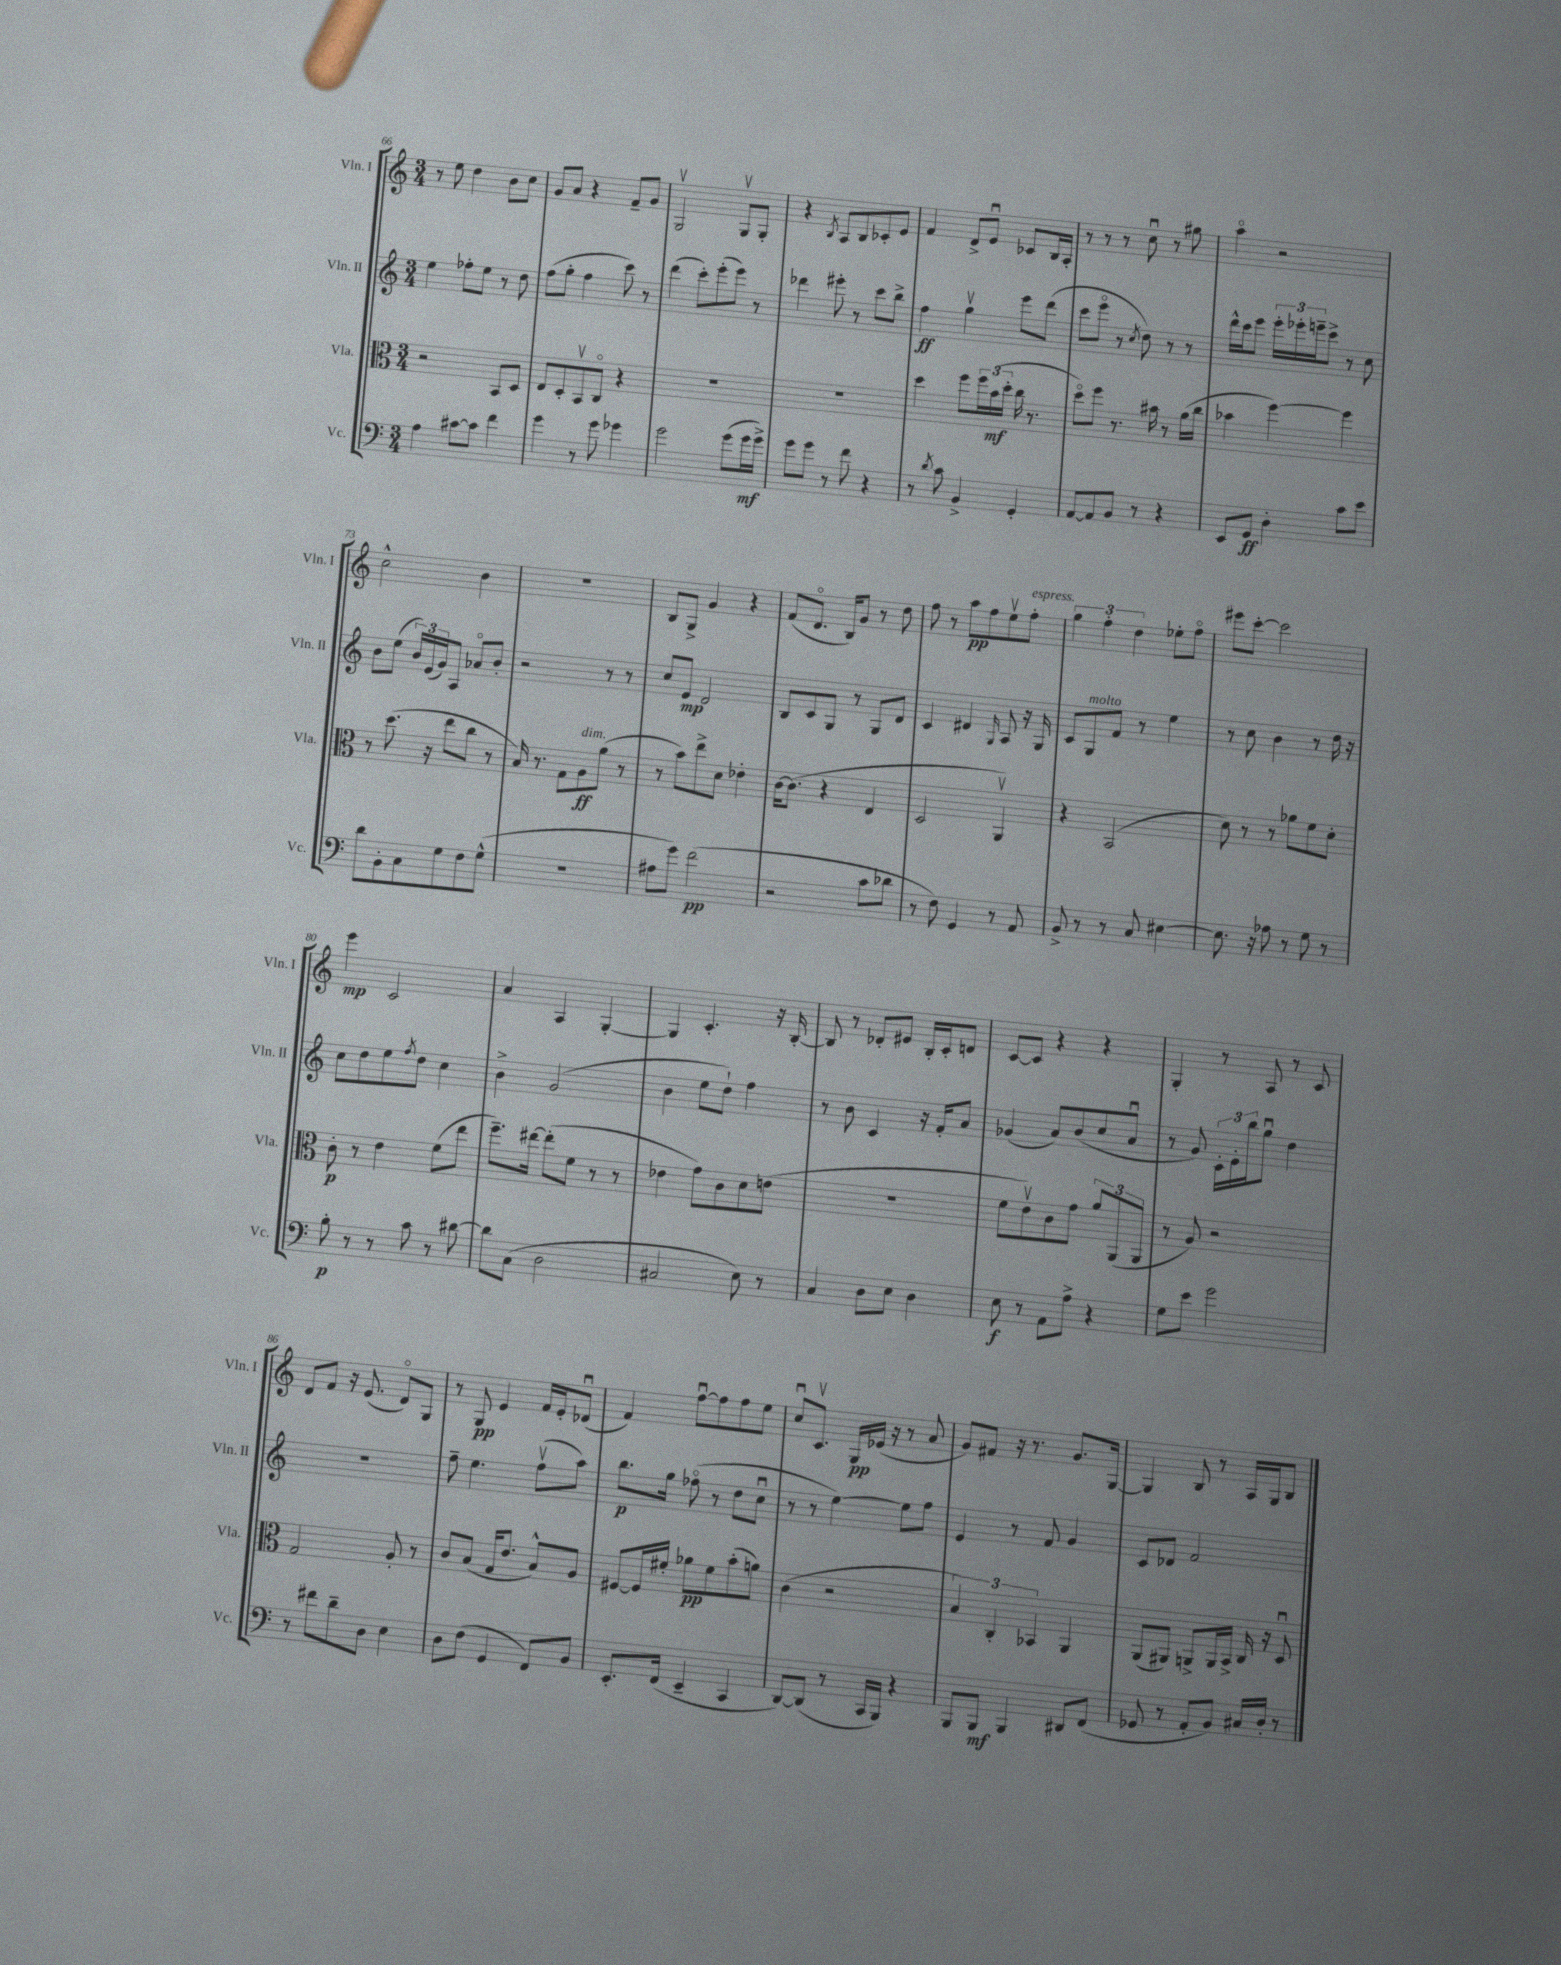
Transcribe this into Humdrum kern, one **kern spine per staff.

**kern	**kern	**kern	**kern
*staff4	*staff3	*staff2	*staff1
*clefF4	*clefC3	*clefG2	*clefG2
*k[]	*k[]	*k[]	*k[]
*M3/4	*M3/4	*M3/4	*M3/4
4A\	2r	4ee\	8r
.	.	.	8ee\
[8c#\L	.	8ff-'\L	4dd\
8c#\]J	.	8ee\J	.
4f\	8BB/L	8r	8b\L
.	8D/J	8dd\	8cc\J
=	=	=	=
4g\	8E/L	(8ff\L	8g/L
.	8D'/	8gg'\J	8a/J
8r	8BBv/	4ff\	4r
8g\	8Co/J	.	.
4g-\	4r	8ccc\)	8f~/L
.	.	8r	8g/J
=	=	=	=
2g\	2.r	(4ddd\	2Gv/
.	.	8ccc'\L)	.
.	.	(8eee'\	.
(8g\L	.	8eee\J)	8Gv/L
16g\L	.	8r	8G'/J
16g^\JJ)	.	.	.
=	=	=	=
8g\L	2.r	4ddd-\	4r
8g\J	.	.	.
.	.	.	8qB/
8r	.	8eee#'\	8A/L
8f\	.	8r	8B/
4r	.	8ccc\L	8c-'/
.	.	8bb^\J	8e/J
=	=	=	=
8r	4dd\	4ff\	4f/
8qd/	.	.	.
8c\	.	.	.
4BB^/	8ff\L	4ggv\	8d^/L
.	24ff\L	.	8eu/J
.	(24b\	.	.
.	24dd'\JJ	.	.
4GG'/	16cc\	8eee\L	8c-/L
.	8.r	.	.
.	.	(8ddd\J	16B/L
.	.	.	16A'/JJ
=	=	=	=
[8AA/L	8ddo\L)	8ccc\L	8r
8AA/]	8ff\J	8eeeo\J	8r
8BB/J	8.r	8r	8r
.	.	8qcc/	.
8r	.	8dd\)	8ccu\
.	16b#\	.	.
4r	8r	8r	8r
.	(16a\LL	8r	8gg#\
.	16cc\JJ	.	.
=	=	=	=
8EE/L	4b-\	16ddd^^\LL	4aao\
.	.	16ccc\J	.
8GG/J	.	8eee\J	.
4D'\	[4ff\)	24eee'\LL	2r
.	.	24eee-'\	.
.	.	24eee~\J	.
.	.	8ccc^\J	.
8c\L	4ff\]	8r	.
8e\J	.	8cc\	.
=	=	=	=
8d\L	8r	8b\L	2cc^^\
8BB'\	(8.dd\	(8ee\J	.
8C\	.	24b/LL)	.
.	.	(24e/	.
.	16r	.	.
.	.	24g/J)	.
8G\	8ee\L	8A/J	.
8F\	8cc\J	8a-o/L	4b\
(8G^^\J	8r	8b'/J	.
=	=	=	=
2.r	16B/)	2r	2.r
.	8.r	.	.
.	8G\L	.	.
.	8A\	.	.
.	(8a\J	8r	.
.	8r	8r	.
=	=	=	=
8A#\L	8r	8cc/L	8B/L
8g\J)	8b\L)	8e/J	8G^/J
(2f\	8ee^\	2d/	4g/
.	8d\J	.	.
.	4e-'\	.	4r
=	=	=	=
2r	[16c\LK	8B/L	(8f/L
.	(8.c\]J	.	.
.	.	8c/	8.do/J
.	4r	8G/J	.
.	.	.	16B/LK)
.	.	8r	8g/J
8c\L	4E/	8G/L	8r
8d-\J	.	8d/J	8dd\
=	=	=	=
8r	2D/	4c/	8ff\
8F\)	.	.	8r
4GG/	.	4d#/	8aa\L
.	.	.	8ff\
.	.	16qqG/	.
8r	4AAv/)	8A/	8eev\
8AA/	.	16r	8ff'\J
.	.	16G/	.
=	=	=	=
8BB^/	4r	8c/L	6gg\
8r	.	8G/	.
.	.	.	6ff'\
8r	(2BB/	8f/J	.
.	.	.	6dd\
8C/	.	8r	.
[4E#\	.	4ee\	8ee-'\L
.	.	.	8ffo\J
=	=	=	=
8.E#\]	8d\)	8r	8eee#\L
.	8r	8cc\	[8ccc'\J
16r	.	.	.
8A-\	8r	4b\	2ccc\]
8r	8a-\L	.	.
8G\	8f\	8r	.
8r	8d'\J	16dd\	.
.	.	16r	.
=	=	=	=
8B'\	8c'\	8cc\L	4eee\
8r	8r	8dd\	.
8r	4e\	8ee\	2c/
.	.	8qff/	.
8c\	.	8dd\J	.
8r	(8f\L	4cc\	.
[8d#\	8ee\J	.	.
=	=	=	=
8d#\]L	8.ff~\L)	4b^\	4a/
(8C\J	.	.	.
.	[16ee#\Jk	.	.
2D\	(8ee#'\]L	(2g/	4A/
.	8f\J	.	.
.	8r	.	[4G'/
.	8r	.	.
=	=	=	=
2C#/	4e-\	4b\	4G/]
.	8g\L)	8ee\L	4.c'/
.	8c\	8dd`\J)	.
8E\)	8d\	4ff\	.
8r	(8e\J	.	16r
.	.	.	[16B'/
=	=	=	=
4C/	2.r	8r	8B/]
.	.	8b\	8r
8D\L	.	4c/	8d-'/L
8E\J	.	.	8e#/J
4D\	.	16r	16B'/LL
.	.	16f'/LK	16c'/J
.	.	8a/J	8d/J
=	=	=	=
8E\	8f\L	(4g-/	[8c/L
8r	8ev\)	.	8c/]J
8AA\L	8c\	8a/L)	4r
8A^\J	8g\J	(8b/	.
4r	12a/L	8cc/	4r
.	(12AA/	.	.
.	.	8au/J	.
.	12AA/J	.	.
=	=	=	=
8G\L	8r	8r	4G'/
8e\J	8A/)	8g/)	.
2g\	2r	24c'\LL	8r
.	.	24e'\	.
.	.	24bb\J	.
.	.	8ggu\J	8A/
.	.	4dd\	8r
.	.	.	8c/
=	=	=	=
8r	2G/	2.r	8d/L
8f#\L	.	.	8f/J
8d~\	.	.	16r
.	.	.	(8.e/
8D\J	.	.	.
4E\	8A'/	.	8do/L)
.	8r	.	8G/J
=	=	=	=
8D\L	8c/L	8ff~\	8r
(8F\J	(8B/J	4.ee\	8G/
4GG/	16G/LK	.	4e/
.	8.e/J	.	.
8FF/L)	8B^^/L)	(8ffv\L	16f/LL
.	.	.	16e'/J
8BB/J	8A/J	8aa\J)	(8d-u/J
=	=	=	=
8.EE'/L	[8F#/L	8.bb\L	4f/)
.	16F#/]L	.	.
(16FF/Jk	16f#'/JJ	16gg\Jk	.
4EE~/	8a-\L	(8ff-o\	[8ffu\L
.	8f#\	8r	8ff\]
4CC/	(8b'\	8dd\L	8ff\
.	8a\J)	8ccu\J	8ee\J
=	=	=	=
[8DD/L)	(4c\	8r	8ccu/L
(8DD/]J	.	8r	8.cv/J
8r	2r	[4ee\)	.
.	.	.	16G/LL
16CC/LL	.	.	(16e-/JJ
16BBB/JJ)	.	.	16r
4r	.	8ee\]L	8r
.	.	8ff\J	8a/
=	=	=	=
8BBB/L	6B/)	4e/	8g/L)
8BBB/J	.	.	8f#/J
.	6C'/	.	.
4BBB/	.	8r	16r
.	.	.	8.r
.	6BB-/	.	.
.	.	8f/	.
8DD#/L	4AA/	4g/	8.g/L
(8FF/J	.	.	.
.	.	.	[16G/Jk
=	=	=	=
8GG-/	(8AA/L	8c/L	4G/]
8r	8AA#/J)	8d-/J	.
8AA'/L	8AA^/L	2f/	8B/
8BB/J)	16AA/L	.	8r
.	16BB^/JJ	.	.
16C#/LL	16C/	.	16A/LL
16D'/JJ	16r	.	16G/J
8r	8Du/	.	8B/J
==	==	==	==
*-	*-	*-	*-
